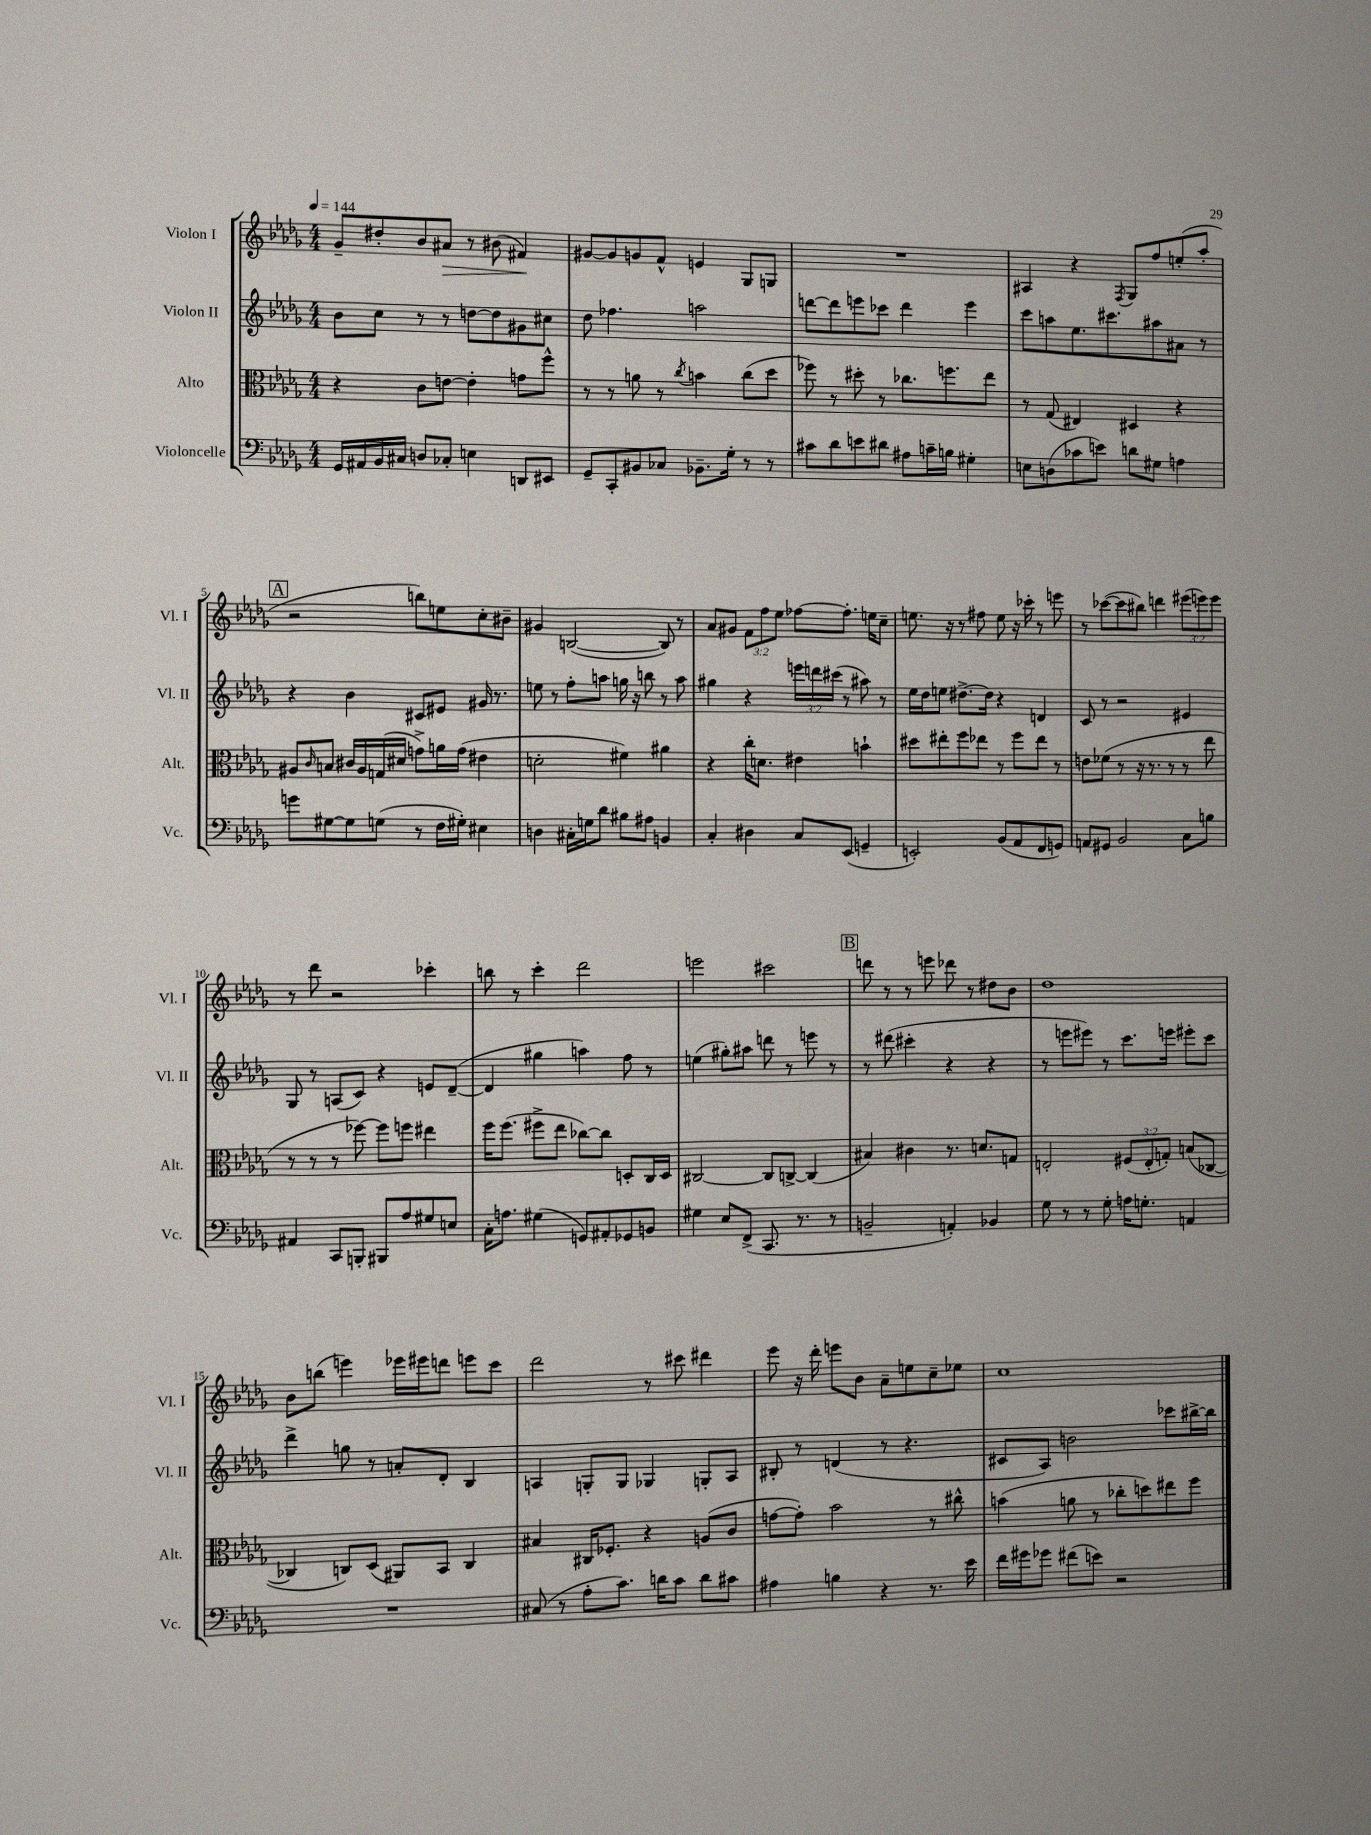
<<
\new StaffGroup <<
\new Staff = "s0" \with { instrumentName = "Violon I" shortInstrumentName = "Vl. I" } {
    \clef treble \key des \major \numericTimeSignature \time 4/4 \override Staff.TupletNumber.text = #tuplet-number::calc-fraction-text \tempo 4 = 144
    ges'8-- dis''8-. bes'8 ais'8\> r8 bis'8( fis'4\!) |
    gis'8~ gis'8 g'8 f'8-^ e'4 ges8 g8 |
    R1 |
    ais4 r4 \acciaccatura { f8 } ges8 f''8 e''8-.( aes''8-. |
    \mark \markup { \box "A" } r2 b''8) e''8 c''8-. bis'8-- |
    gis'4 b2~( b8) r8 |
    aes'8 gis'8 \tuplet 3/2 { f'8 f''8 ees''8 } fes''8~ fes''8.-. e''16 c''8-- |
    e''8. r16 r8 fis''8 e''8 r16 ces'''16-. r8 e'''8 |
    r8 ces'''8~( ces'''8 bis''8) d'''4 \tuplet 3/2 { eis'''8( e'''8) e'''8 } |
    r8 des'''8 r2 ces'''4-. |
    b''8 r8 c'''4-. des'''2 |
    e'''2 cis'''2 |
    \mark \markup { \box "B" } d'''8 r8 r8 e'''8 des'''8 r8 dis''8 bes'8 |
    des''1 |
    bes'8 b''8( e'''4) ees'''16 eis'''16 d'''8 e'''8 c'''8 |
    des'''2 r8 cis'''8 dis'''4 |
    ees'''8 r16 des'''16-. e'''8 bes'8 aes'8-- e''8 c''8-- ees''8 |
    c''1 \bar "|." |
}
\new Staff = "s1" \with { instrumentName = "Violon II" shortInstrumentName = "Vl. II" } {
    \clef treble \key des \major \numericTimeSignature \time 4/4 \override Staff.TupletNumber.text = #tuplet-number::calc-fraction-text
    bes'8 c''8 r8 r8 d''8~ d''8 gis'8 cis''8 |
    des''8 fes''4. a''2 |
    d'''8~ d'''8 e'''8 ces'''8 d'''4 e'''4 |
    c'''8 a''8 ees''8. cis'''8. ais''8 ais'8 r8 |
    \mark \markup { \box "A" } r4 bes'4 cis'8 eis'8 gis'16 r8. |
    e''8 r8 f''8-. a''8 g''16 r16 b''8 r8 a''8 |
    gis''4 r4 \tuplet 3/2 { e'''16 d'''16 cis'''16( } r8 ais''8) r8 |
    ees''16 des''16 e''8 dis''8.~-> dis''16 r4 d'4 |
    c'8 r8 r2 eis'4 |
    ges8 r8 a8( c'8) r4 e'8 des'8~--( |
    des'4 gis''4 a''4) f''8 r8 |
    e''4( gis''8-.) ais''8 d'''8 r8 e'''8 r8 |
    \mark \markup { \box "B" } r8 dis'''8( cis'''4-. r4 r4 |
    r8 e'''8 eis'''8) r8 c'''8. e'''16 eis'''8-. c'''8 |
    des'''4-> g''8 r8 a'8-. des'8-. bes4 |
    a4 g8-. g8 ges4 g8-. a8 |
    bis8-. r8 d'4( r8 r4. |
    cis'8 aes8) b'2 ces'''8 bis''16~-> bis''16 \bar "|." |
}
\new Staff = "s2" \with { instrumentName = "Alto" shortInstrumentName = "Alt." } {
    \clef alto \key des \major \numericTimeSignature \time 4/4 \override Staff.TupletNumber.text = #tuplet-number::calc-fraction-text
    r4 c'8 e'8~ e'4-. g'8 f''8-^ |
    r8 r8 a'8 r8 \acciaccatura { c''8 } b'4 c''8( des''8 |
    fes''8) r8 dis''8-. r8 ces''8. f''8. ees''8 |
    r8 ges8( eis4) dis4 r4 |
    \mark \markup { \box "A" } ais8 \grace { c'16 } b8 cis'16 ais16 g16( dis'16 g'8->) a'16 g'16( eis'4 |
    d'2-. fis'4) ais'4 |
    r4 c''16-. d'8. eis'4 b'4-! |
    dis''8 eis''8-. f''8 ees''8 r8 f''8 ees''8 r8 |
    e'8 fes'8( r8 r16 r8. r8 r8 ees''8 |
    r8 r8 r8 fes''8~) fes''8 f''8 eis''4 |
    f''16 f''8.( fis''8-> ees''8 ces''8~) ces''8 d8-. c16 d16 |
    cis2~ cis8 c8~-> c4( |
    \mark \markup { \box "B" } bis4) cis'4 r8. d'8. g8 |
    e2-. \tuplet 3/2 { fis8( e8-. g8-.) } b8( ces8~ |
    ces4 c8) des8( ais,8) bes,8 c4 |
    bis4 cis16 fes8.-. r4 a8( c'8 |
    g'8~ g'8-.) bes'2 r8 cis''8-^ |
    b'4( a'8 r8 ces''8-. d''8) eis''8 f''8 \bar "|." |
}
\new Staff = "s3" \with { instrumentName = "Violoncelle" shortInstrumentName = "Vc." } {
    \clef bass \key des \major \numericTimeSignature \time 4/4
    ges,16 ais,16 bes,16 cis16 d8 ces8-. e4 d,8 eis,8 |
    ges,8-- c,8-. bis,8 ces8 bes,8.-- ges16-. r8 r8 |
    cis'8 des'8 e'8 dis'8 ais8 c'16-- b16 gis4-. |
    e8 d8( ces'8 e'8) d'8 gis8 a4 |
    \mark \markup { \box "A" } g'8 gis8~ gis8 g8( r8 f16 gis16-.) eis4 |
    d4 cis16-. g16 des'8 bis8 ais8 b,4 |
    c4-. dis4 c8 ees,8( g,4-- |
    e,2-.) bes,8( aes,8 f,8 g,8) |
    a,8 gis,8 bes,2 c8 b8 |
    ais,4 c,8 b,,8-. bis,,8 aes8 gis8 e8 |
    c16-. a8. gis4( g,8) ais,8-. ges,8 b,8 |
    gis4 ees8 f,8->( c,8. r8. r8 |
    \mark \markup { \box "B" } b,2-- a,4-.) bes,4 |
    ges8 r8 r8 ges8-. a16 g8.-. a,4 |
    R1 |
    cis8( r8 aes8-. c'8.) d'16 c'8 d'8 cis'8 |
    ais4 b4 r4 r8. ees'16 |
    f'16 gis'16 ges'8 fis'8( e'8) r2 \bar "|." |
}
>>
>>
